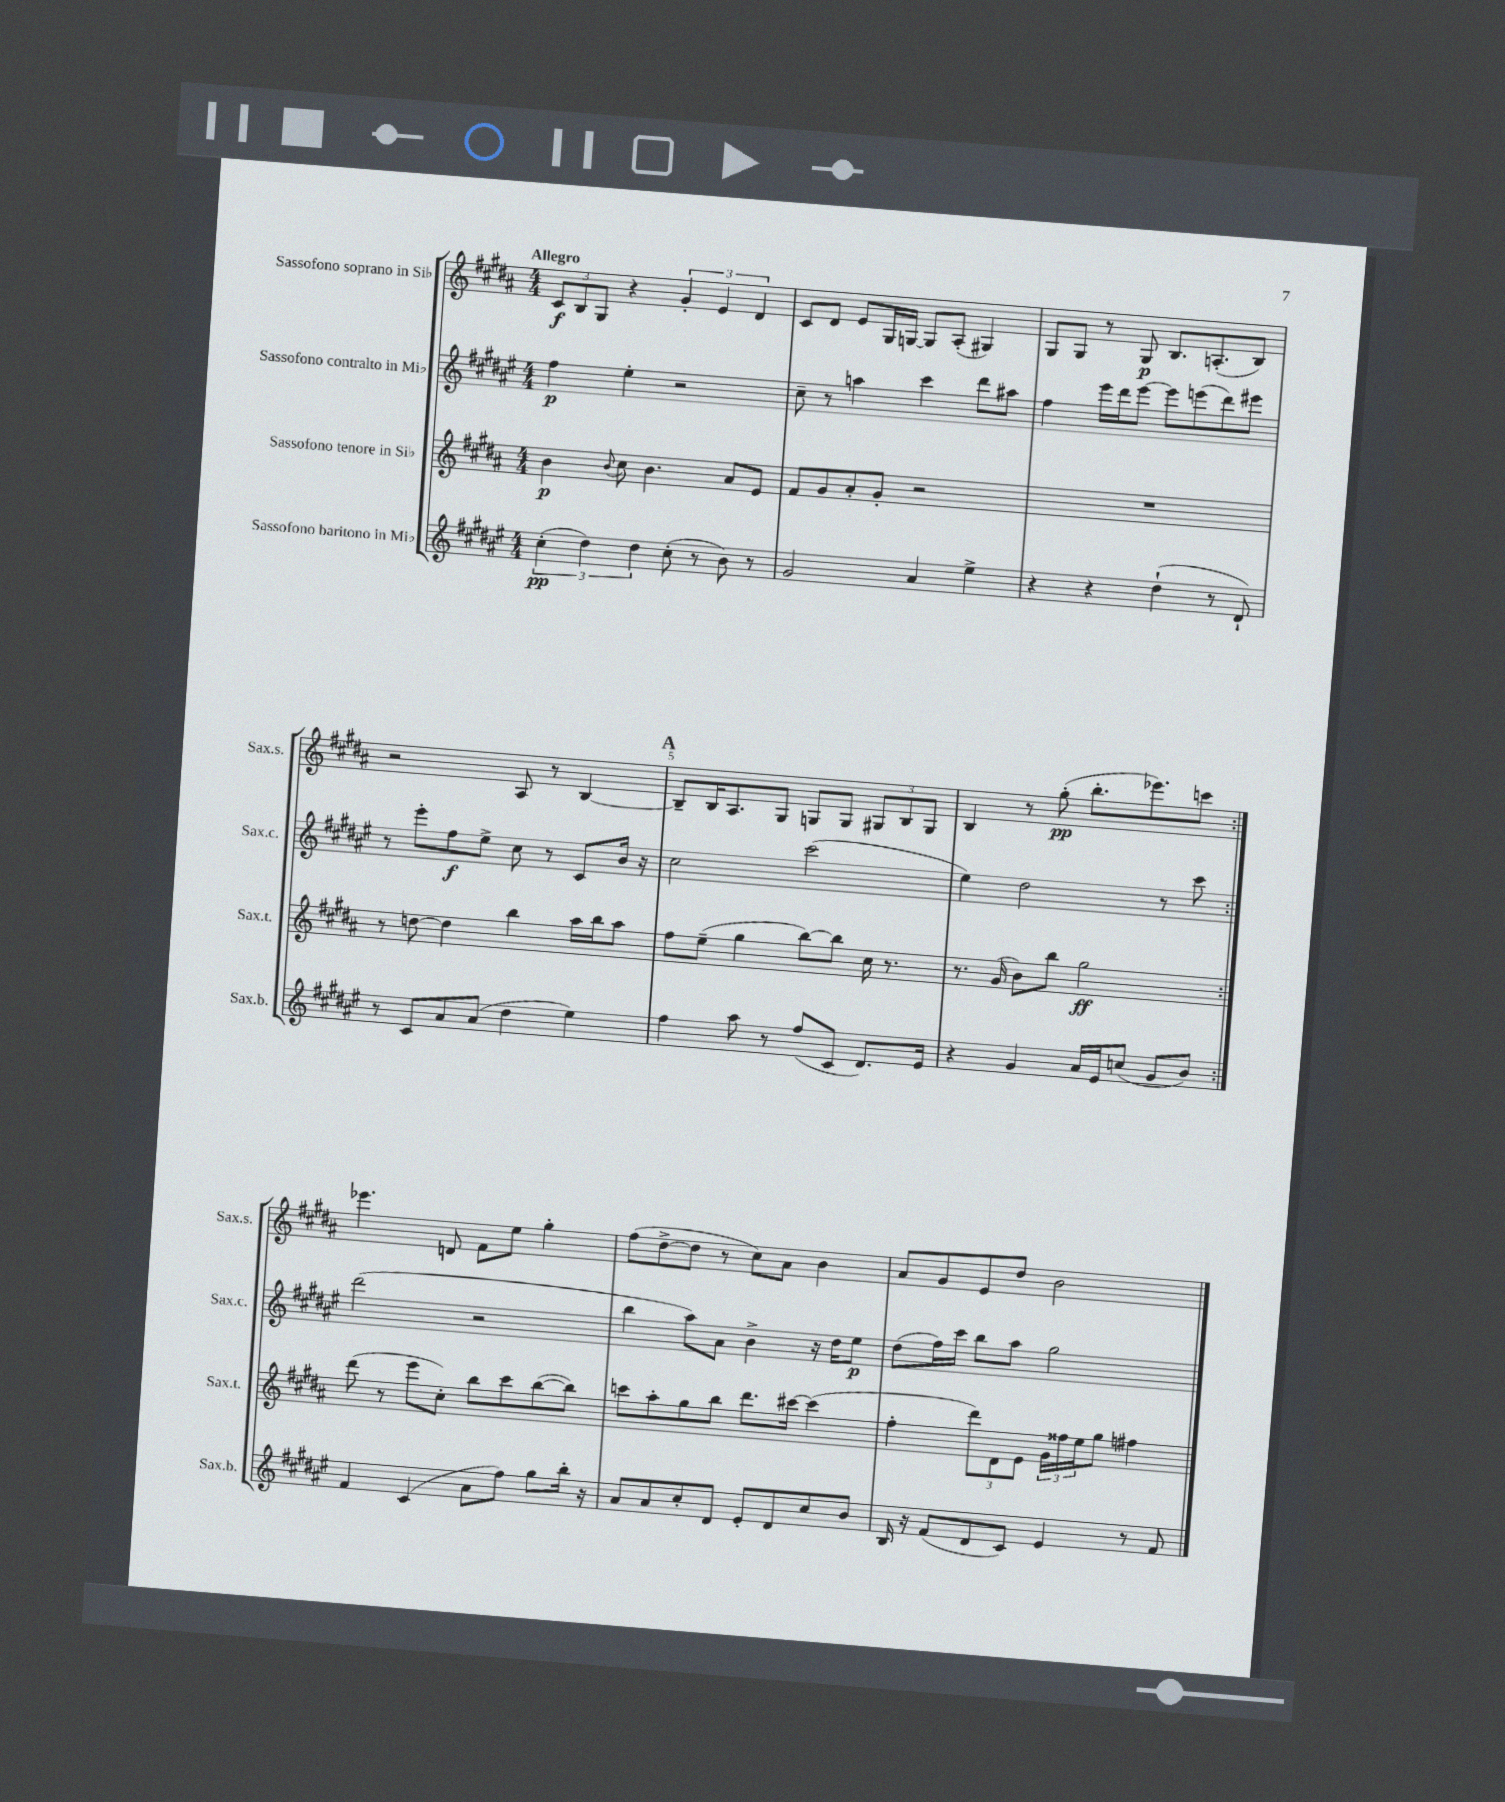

**kern	**kern	**kern	**kern
*staff4	*staff3	*staff2	*staff1
*clefG2	*clefG2	*clefG2	*clefG2
*k[f#c#g#d#a#e#]	*k[f#c#g#d#a#]	*k[f#c#g#d#a#e#]	*k[f#c#g#d#a#]
*M4/4	*M4/4	*M4/4	*M4/4
(6cc#'	4b	4ff#	12c#
.	.	.	12B
6dd#)	.	.	12G#
.	8qqb	.	.
.	8cc#	4ee#'	4r
6dd#	.	.	.
.	4.b	.	.
(8cc#'	.	2r	6g#'
8r	.	.	.
.	.	.	6e
8b)	8a#	.	.
.	.	.	6d#
8r	8e	.	.
=	=	=	=
2g#	8f#	8cc#~	8c#
.	8g#	8r	8d#
.	8a#'	4aa	8e
.	8g#'	.	16G#
.	.	.	[16G
4a#	2r	4ccc#	8G]
.	.	.	(8A#'
4ee#^	.	8ddd#	4G#)
.	.	8aa#	.
=	=	=	=
4r	1r	4ff#	8G#
.	.	.	8G#
4r	.	16eee#	8r
.	.	16ddd#	.
.	.	[8eee#	8G#
(4dd#`	.	8eee#]	8.B
.	.	(8eee	.
.	.	.	(8.A'
8r	.	8ddd#)	.
8d#`)	.	8eee#	8B)
=	=	=	=
8r	8r	8r	2r
8c#	[8dd	8eee#'	.
8a#	4dd]	8ff#	.
(8a#	.	8ee#^	.
4dd#	4bb	8cc#	8A#
.	.	8r	8r
4ee#)	16aa#	8c#	[4B
.	16bb	.	.
.	8aa#	16b	.
.	.	16r	.
=	=	=	=
4ff#	8ff#	2cc#	8B~]
.	(8ee~	.	16B
.	.	.	8.A#
8aa#	4gg#	.	.
8r	.	.	8G#
(8ff#	[8bb)	(2ccc#	8G
8c#	8bb]	.	8G
8.d#)	16cc#	.	12G#
.	8.r	.	.
.	.	.	12B
.	.	.	12G#
16e#	.	.	.
=	=	=	=
4r	8.r	4ee#)	4B
.	(16g#	.	.
4g#	8b)	2dd#	8r
.	8bb	.	(8gg#'
16a#	2gg#	.	8.bb'
16e#	.	.	.
(8cc	.	.	.
.	.	.	8.eee-)
8g#	.	8r	.
8b)	.	8ccc#	8ccc
=:|!	=:|!	=:|!	=:|!
4f#	(8ddd#	(2ddd#	4.eee-
.	8r	.	.
(4c#	8eee	.	.
.	8cc#')	.	8d
8a#	8bb	2r	8f#
8ff#)	8ccc#	.	8ee
8gg#	([8bb	.	4gg#'
16bb'	8bb])	.	.
16r	.	.	.
=	=	=	=
8a#	8ccc	4bb	(8ff#
8a#	8aa#'	.	[8dd#^
8cc#'	8gg#	8aa#)	8dd#]
8d#	8bb	8a#	8r
8e#'	8.ddd#	4b^	8cc#)
8d#	.	.	8a#
.	[16ccc#	.	.
8cc#	(4ccc#]	16r	4b
.	.	16dd#	.
8b	.	8ee#	.
=	=	=	=
16B	4ff#'	(8dd#	8a#
16r	.	.	.
(8f#	.	16ff#)	8g#
.	.	16ccc#	.
8d#	12ddd#)	8bb	8e
.	12d#	.	.
8c#)	.	8aa#	8dd#
.	12e	.	.
4e#	24g#	2gg#	2b
.	24ff##	.	.
.	24ee	.	.
.	8gg#	.	.
8r	4ff#	.	.
8f#	.	.	.
==	==	==	==
*-	*-	*-	*-
